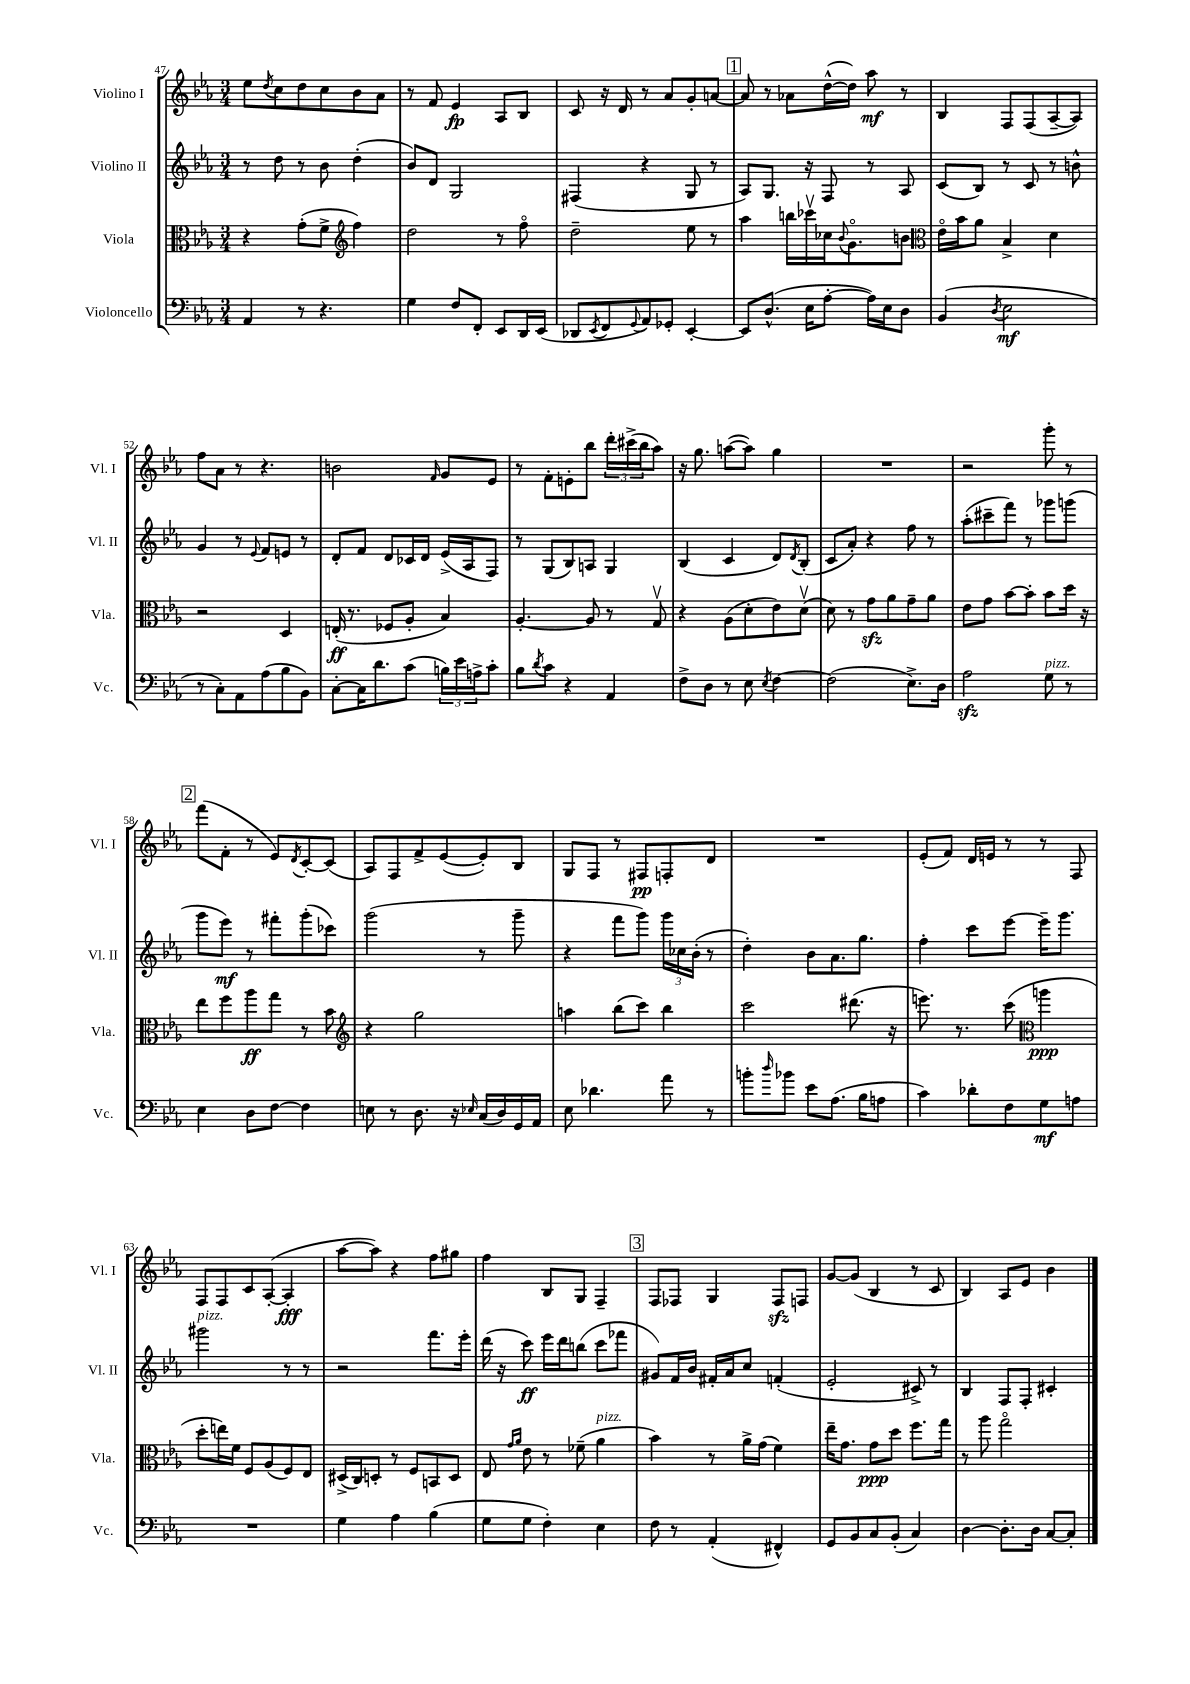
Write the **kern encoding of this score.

**kern	**kern	**kern	**kern
*staff4	*staff3	*staff2	*staff1
*clefF4	*clefC3	*clefG2	*clefG2
*k[b-e-a-]	*k[b-e-a-]	*k[b-e-a-]	*k[b-e-a-]
*M3/4	*M3/4	*M3/4	*M3/4
4AA-	4r	8r	8ee-
.	.	.	8qdd
.	.	8dd	8cc
8r	(8g'	8r	8dd
4.r	8f^	8b-	8cc
*	*clefG2	*	*
.	4ff)	(4dd'	8b-
.	.	.	8a-
=	=	=	=
4G	2dd	8b-)	8r
.	.	8d	8f
8F	.	2G	4e-
8FF'	.	.	.
8EE-	8r	.	8A-
16DD	8ffo	.	8B-
(16EE-	.	.	.
=	=	=	=
8DD-	2dd~	(4F#	8c
8qEE-	.	.	.
8FF	.	.	16r
.	.	.	16d
8qqGG	.	.	.
8AA-)	.	4r	8r
8GG-'	.	.	8a-
[4EE-'	8ee-	8G	8g'
.	8r	8r	[8a
=	=	=	=
8EE-]	4aa-	8A-)	8a]
(8.D^^	.	8.G	8r
.	16bb	.	8a-
16E-	16ccc-v	16r	.
[8A-'	16cc-	8F	([16dd^^
.	8qqb-	.	.
.	8.go	.	16dd])
16A-])	.	8r	8aa-
16E-	.	.	.
8D	8b	8A-	8r
=	=	=	=
*	*clefC3	*	*
(4BB-	16e-o	(8c	4B-
.	16b-	.	.
.	8a-	8B-)	.
8qD	.	.	.
2E-	4B-^	8r	8F
.	.	8c	(8F
.	4d	8r	[8A-~
.	.	8b^^	8A-])
=	=	=	=
8r	2r	4g	8ff
8C')	.	.	8a-
8AA-	.	8r	8r
.	.	8qqe-	.
(8A-	.	8f	4.r
8B-	4D	8e	.
8BB-)	.	8r	.
=	=	=	=
[8C'	(16E'	8d'	2b
.	8.r	.	.
16C]	.	8f	.
8.d	.	.	.
.	8F-	8d	.
(8c	8A-'	16c-	.
.	.	16d	.
.	.	.	16qqf
24B)	4B-)	(16e-^	8g
24e-	.	.	.
.	.	16A-	.
24A^	.	.	.
8c'	.	8F)	8e-
=	=	=	=
8B-	[4.A-'	8r	8r
8qd	.	.	.
8c	.	(8G	8f'
4r	.	8B-)	8e'
.	8A-]	8A	8bb-
4AA-	8r	4G	24ddd'
.	.	.	(24ccc#^
.	.	.	24bb-
.	8Gv	.	8aa-)
=	=	=	=
8F^	4r	(4B-	16r
.	.	.	8.gg
8D	.	.	.
8r	(8A-	4c	([8aa
8E-	8d'	.	8aa])
8qE-	.	.	.
[4F	8e-)	8d)	4gg
.	.	8qd	.
.	(8dv	(8B-'	.
=	=	=	=
(2F]	8d)	8c	2.r
.	8r	8a-')	.
.	8g	4r	.
.	8a-	.	.
8.E-^)	8g~	8ff	.
.	8a-	8r	.
16D	.	.	.
=	=	=	=
2A-	8e-	(8aa-'	2r
.	8g	8ccc#~	.
.	[8b-	8fff)	.
.	8b-']	8r	.
8G	8b-	8ggg-	8ggg'
8r	16dd	(8ggg	8r
.	16r	.	.
=	=	=	=
4E-	8ee-	8ggg	(8fff
.	8ff	8eee-)	8f'
8D	8aa-	8r	8r
[8F	8gg	8fff#'	8e-)
.	.	.	8qd
4F]	8r	(8ggg'	[8c'
.	8b-	8ccc-)	(8c]
=	=	=	=
*	*clefG2	*	*
8E	4r	(2ggg	8A-)
8r	.	.	8F
8.D	2gg	.	8f^
.	.	.	([8e-
16r	.	.	.
16qqE-	.	.	.
(16C	.	8r	8e-'])
16D)	.	.	.
16GG	.	8ggg~	8B-
16AA-	.	.	.
=	=	=	=
8E-	4aa	4r	8G
4.d-	.	.	8F
.	(8bb-	8fff	8r
.	8ccc)	8ggg)	8F#
8a-	4bb-	24ggg	8F'
.	.	24cc-	.
.	.	(24b-'	.
8r	.	8r	8d
=	=	=	=
8b'	2ccc	4dd')	2.r
16qqdd	.	.	.
8b-	.	.	.
8e-	.	8b-	.
(8.A-	.	8.a-	.
.	(8.ddd#	.	.
16B-	.	8.gg	.
8A	.	.	.
.	16r	.	.
=	=	=	=
4c)	8.eee)	4ff'	(8e-'
.	.	.	8f)
.	8.r	.	.
8d-'	.	8ccc	16d
.	.	.	16e
8F	(8ccc	[8eee-	8r
*	*clefC3	*	*
8G	4aa	16eee-~]	8r
.	.	8.ggg	.
8A	.	.	8F
=	=	=	=
2.r	8dd'	2ggg#	8F
.	16ee)	.	8F
.	16f	.	.
.	8F	.	8c
.	(8A-	.	([8A-'
.	8F)	8r	4A-']
.	8E-	8r	.
=	=	=	=
4G	(16D#^	2r	[8aa-
.	16C)	.	.
.	8D'	.	8aa-])
4A-	8r	.	4r
.	8F	.	.
(4B-	8BB	8.fff	8ff
.	8D	.	8gg#
.	.	16eee-'	.
=	=	=	=
8G	8E-	(16ddd	4ff
.	.	16r	.
.	16qqg	.	.
.	16qqa-	.	.
8G	8e-	8ccc)	.
4F')	8r	16eee-	8B-
.	.	16ddd	.
.	(8f-~	(8bb	8G
4E-	4a-	8ccc	4F~
.	.	8fff-	.
=	=	=	=
8F	4b-)	8g#)	8F
8r	.	16f	8F-
.	.	16b-	.
(4AA-'	8r	16f#'	4G
.	.	16a-	.
.	16a-^	8cc	.
.	(16g	.	.
4FF#^^)	4f)	(4f'	8F-
.	.	.	8F
=	=	=	=
8GG	16ee-~	2e-'	[8g
.	8.g	.	.
8BB-	.	.	(8g]
8C	8g	.	4B-
(8BB-'	8dd	.	.
4C)	8.ff	8c#^)	8r
.	.	8r	8c
.	16gg	.	.
=	=	=	=
[4D	8r	4B-	4B-)
.	8aa-	.	.
8.D']	2ggo	8F	8A-
.	.	8F'	8e-
16D	.	.	.
[8C	.	4c#'	4b-
8C']	.	.	.
==	==	==	==
*-	*-	*-	*-
